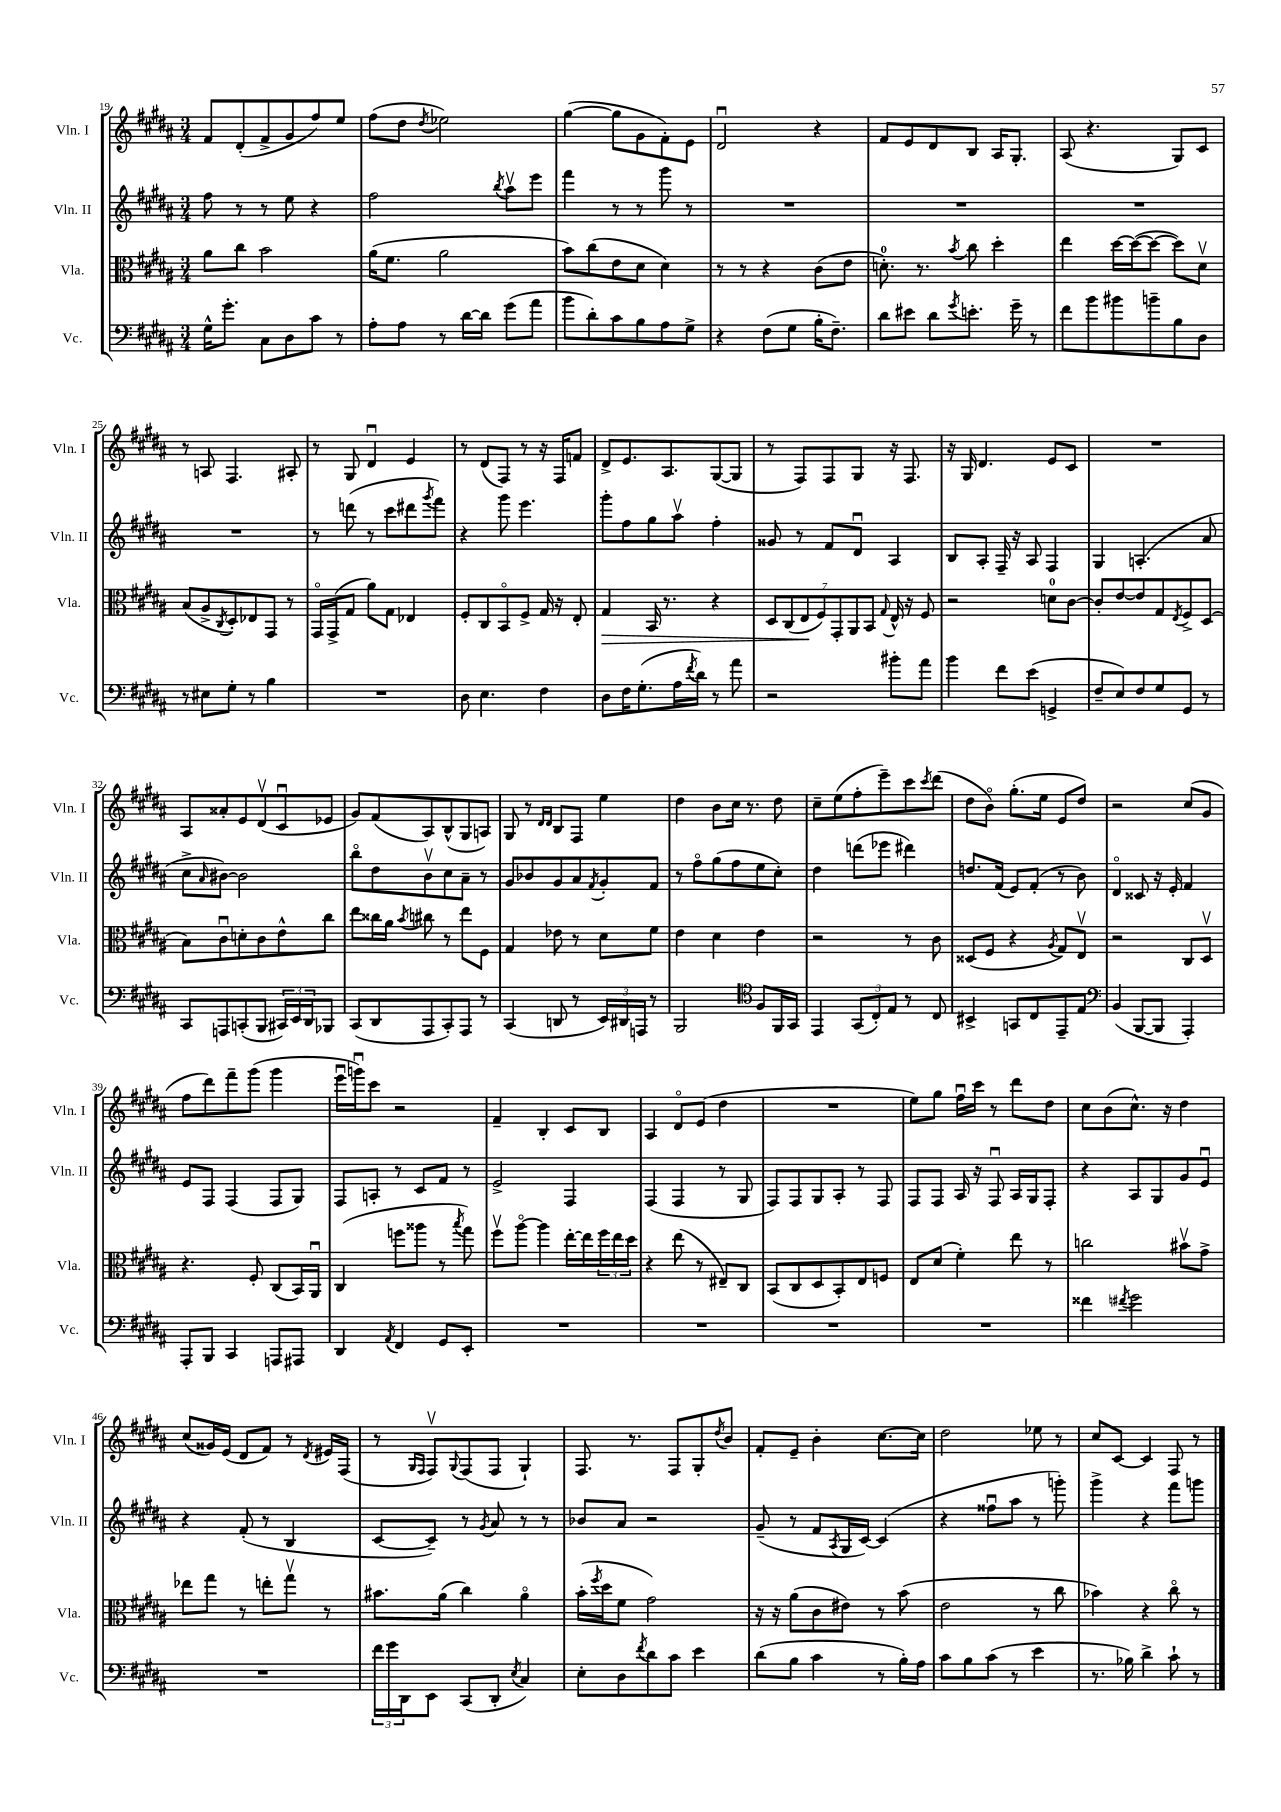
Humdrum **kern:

**kern	**kern	**dynam	**kern	**kern
*part4	*part3	*part3	*part2	*part1
*staff4	*staff3	*staff3	*staff2	*staff1
*I"Vc.	*I"Vla.	*	*I"Vln. II	*I"Vln. I
*I'Vc.	*I'Vla.	*	*I'Vln. II	*I'Vln. I
*clefF4	*clefC3	*	*clefG2	*clefG2
*k[f#c#g#d#a#]	*k[f#c#g#d#a#]	*	*k[f#c#g#d#a#]	*k[f#c#g#d#a#]
*M3/4	*M3/4	*	*M3/4	*M3/4
=19	=19	=19	=19	=19
16G#^^\KL	8a#\L	.	8ff#\	8f#/L
8.g#'\J	.	.	.	.
.	8cc#\J	.	8r	(8d#'/
8C#\L	2b\	.	8r	8f#^/
8D#\	.	.	8ee\	8g#/
8c#\J	.	.	4r	8ff#/)
8r	.	.	.	8ee/J
=20	=20	=20	=20	=20
8A#'\L	(16a#\KL	.	2ff#\	(8ff#\L
.	8.f#\J	.	.	.
8A#\J	.	.	.	8dd#\J
.	.	.	.	8qdd#/
8r	2a#\	.	.	2ee-X\)
[16d#\LL	.	.	.	.
16d#\JJ]	.	.	.	.
.	.	.	8qbb/	.
(8g#\L	.	.	8aa#v\L	.
8a#\J	.	.	8eee\J	.
=21	=21	=21	=21	=21
8b\L	8b\L)	.	4fff#\	([4gg#\
8d#'\)	(8cc#\	.	.	.
8c#\	8e\	.	8r	8gg#\L]
8B\	8d#\J	.	8r	8g#\
8A#\	4d#\)	.	8ggg#\	8f#'\)
8G#^\J	.	.	8r	8e\J
=22	=22	=22	=22	=22
4r	8r	.	2.r	2d#u/
.	8r	.	.	.
(8F#\L	4r	.	.	.
8G#\J	.	.	.	.
16B'\KL	(8c#\L	.	.	4r
8.F#~\J)	.	.	.	.
.	8e\J	.	.	.
=23	=23	=23	=23	=23
8d#\L	8.dn'\)	.	2.r	8f#/L
8e#X\J	.	.	.	8e/
.	8.r	.	.	.
8d#\L	.	.	.	8d#/
8qg#/	8qb/	.	.	.
8.en'\J	8cc#\	.	.	8B/J
.	4dd#'\	.	.	16A#/KL
16g#~\	.	.	.	8.G#'/J
8r	.	.	.	.
=24	=24	=24	=24	=24
8f#\L	4ee\	.	2.r	(8A#/
8b\	.	.	.	4.r
8b#X\	[16dd#\LL	.	.	.
.	(16dd#\J_	.	.	.
8bn~\	8dd#\J_	.	.	.
8B\	8dd#\L])	.	.	8G#/L)
8D#\J	8d#v\J	.	.	8c#/J
!!LO:LB:g=z
=25	=25	=25	=25	=25
8r	(8B/L	.	2.r	8r
8E#X\L	8A#^/	.	.	8An/
.	8qC#/	.	.	.
8G#'\J	8D#'/)	.	.	4.F#/
8r	8E-X/	.	.	.
4B\	8GG#/J	.	.	.
.	8r	.	.	8A#X'/
=26	=26	=26	=26	=26
2.r	16GG#/LL	.	8r	8r
.	(16GG#^/J	.	.	.
.	8G#/J	.	(8dddn\	8G#/
.	8a#\L)	.	8r	4d#u/
.	8G#\J	.	8ccc#\L	.
.	4E-X/	.	8ddd#X\	4e/
.	.	.	8qggg#/	.
.	.	.	8fff#\J)	.
=27	=27	=27	=27	=27
8D#\	8F#'/L	.	4r	8r
4.E\	8C#/	.	.	(8d#/L
.	8BB/	.	8ggg#\	8F#/J)
.	8F#^/J	.	4.eee\	8r
4F#\	16G#/	.	.	16r
.	16r	.	.	16F#/KL
.	8E'/	.	.	8fn/J
=28	=28	=28	=28	=28
!	!	!LO:HP:b	!	!
8D#\L	4G#/	>	8ggg#'\L	8d#^/L
16F#\K	.	.	8ff#\	8.e/
(8.G#'\	.	.	.	.
.	16BB/	.	8gg#\	.
.	8.r	.	.	8.A#/
16A#\L	.	.	8aa#v\J	.
8qf#/	.	.	.	.
16d#\JJ)	.	.	.	.
8r	4r	.	4ff#'\	([8G#/
8a#\	.	.	.	8G#/J]
=29	=29	=29	=29	=29
2r	14D#/L	.	8g##X/	8r
.	(14C#/	.	.	.
.	.	.	8r	8F#/L)
.	14E/	.	.	.
.	14F#/)	]	.	.
.	.	.	8f#/L	8F#/
.	14GG#'/	.	.	.
.	14AA#/	.	.	.
.	.	.	8d#u/J	8G#/J
.	14BB/J	.	.	.
.	8qqG#/	.	.	.
8b#X'\L	16E^^/	.	4A#/	16r
.	16r	.	.	8.F#/
8a#\J	8F#/	.	.	.
=30	=30	=30	=30	=30
4b\	2r	.	8B/L	16r
.	.	.	.	16G#/
.	.	.	8A#'/J	4.d#/
8f#\L	.	.	16F#~/	.
.	.	.	16r	.
(8e\J	.	.	8A#/	.
4GGn^/	8dn\L	.	4F#/	8e/L
.	[8c#\J	.	.	8c#/J
=31	=31	=31	=31	=31
8F#~/L	8c#'/L]	.	4G#/	2.r
8E/)	[8e/	.	.	.
8F#/	8e/]	.	(4.An'/	.
8G#/	8G#/	.	.	.
.	8qE/	.	.	.
8GG#/J	8F#^/	.	.	.
8r	(8D#/J	.	8a#/	.
!!LO:LB:g=z
=32	=32	=32	=32	=32
8CC#/L	8B\L)	.	8cc#^\L	8A#/L
.	.	.	16qqa#/	.
8AAAn/	8c#u\	.	[8b#X\J)	8a##X'/
(8CCn'/	8dn'\	.	2b#\]	8e/
8BBB/J	8c#\	.	.	(8d#v/
24CC#X/LL)	8e^^\	.	.	8c#u/
24EE/	.	.	.	.
24DD#/J	.	.	.	.
8BBB-X/J	8cc#\J	.	.	8e-X/J
=33	=33	=33	=33	=33
(8CC#/L	8ee\L	.	8bb\L	8g#/L)
8DD#/	16cc##X\L	.	8dd#\	(8f#/
.	16a#\JJ	.	.	.
.	8qb/	.	.	.
8AAA#/	8cc#X\	.	8bv\	8A#/)
8CC#'/)	8r	.	8cc#\	(8B^^/
8AAA#/J	8ee\L	.	8a#~\J	8G#/
8r	8F#\J	.	8r	8An/J)
=34	=34	=34	=34	=34
(4CC#/	4G#/	.	8g#/L	8G#/
.	.	.	8b-X/	8r
.	.	.	.	16qqd#/LL
.	.	.	.	16qqd#/JJ
8DDn/	8e-X\	.	8g#/	8B/L
8r	8r	.	8a#/	8F#/J
.	.	.	8qf#/	.
24EE/LL)	8d#\L	.	8g#'/	4ee\
24DD#X/	.	.	.	.
24AAAn/JJ	.	.	.	.
8r	8f#\J	.	8f#/J	.
=35	=35	=35	=35	=35
2BBB/	4e\	.	8r	4dd#\
.	.	.	8ff#\L	.
.	4d#\	.	(8gg#\	8b\L
.	.	.	8ff#\	16cc#\Jk
.	.	.	.	8.r
*clefC4	*	*	*	*
8F#/L	4e\	.	8ee\	.
16FF#/L	.	.	8cc#'\J)	8dd#\
16GG#/JJ	.	.	.	.
=36	=36	=36	=36	=36
4EE/	2r	.	4dd#\	8cc#~\L
.	.	.	.	(8ee\
(12GG#/L	.	.	(8dddn\L	8ff#'\
12C#'/)	.	.	.	.
.	.	.	8eee-X\J	8eee~\)
12E/J	.	.	.	.
8r	8r	.	4ddd#X\)	8ccc#\
.	.	.	.	8qccc#/
8C#/	8c#\	.	.	(8ddd#\J
=37	=37	=37	=37	=37
4BB#X^/	(8D##X/L	.	8.ddn/L	8dd#\L
.	8F#/J	.	.	8b\J)
.	.	.	(16f#/Jk	.
8GGn/L	4r	.	8e/L)	(8.gg#'\L
8C#/	.	.	(8f#'/J	.
.	.	.	.	16ee\Jk
.	8qA#/	.	.	.
8EE~/	8G#/L)	.	8r	8e/L
8E/J	8Ev/J	.	8b\)	8dd#/J)
=38	=38	=38	=38	=38
*clefF4	*	*	*	*
(4BB/	2r	.	4d#/	2r
[8BBB/L	.	.	8c##X/	.
8BBB/J]	.	.	16r	.
.	.	.	16e'/	.
4AAA#'/)	8C#/L	.	4f#/	(8cc#/L
.	8D#v/J	.	.	8g#/J
!!LO:LB:g=z
=39	=39	=39	=39	=39
8AAA#'/L	4.r	.	8e/L	8ff#\L
8BBB/J	.	.	8F#/J	8ddd#\)
4CC#/	.	.	(4F#/	8fff#~\
.	8F#'/	.	.	(8ggg#\J
8AAAn/L	(8C#/L	.	8F#/L	4ggg#\
8AAA#X/J	16BB/L)	.	8G#/J)	.
.	16AA#u/JJ	.	.	.
=40	=40	=40	=40	=40
4DD#/	(4C#/	.	8F#/L	16eeeu\LL
.	.	.	.	16gggnu\J)
.	.	.	8An'/J	8ccc#\J
8qAA#/	.	.	.	.
4FF#/	8ffn\L	.	8r	2r
.	8aa##X\J	.	8c#/L	.
8GG#/L	8r	.	8f#/J	.
.	8qbb/	.	.	.
8EE'/J	8gg#\)	.	8r	.
=41	=41	=41	=41	=41
2.r	8ff#v\L	.	2e^/	4f#~/
.	[8aa#\J	.	.	.
.	4aa#\]	.	.	4B'/
.	[16ee'\LL	.	4F#/	8c#/L
.	16ee\]	.	.	.
.	24ff#\	.	.	8B/J
.	24ee\	.	.	.
.	24dd#\JJ	.	.	.
=42	=42	=42	=42	=42
2.r	4r	.	(4F#/	4A#/
.	(8ee\	.	4F#/	8d#/L
.	8r	.	.	(8e/J
.	8E#X~/L)	.	8r	4dd#\
.	8C#/J	.	8G#/	.
=43	=43	=43	=43	=43
2.r	(8BB/L	.	8F#/L)	2.r
.	8C#/	.	8F#/	.
.	8D#/	.	8G#/	.
.	8BB'/)	.	8A#'/J	.
.	8E/	.	8r	.
.	8Fn/J	.	8F#/	.
=44	=44	=44	=44	=44
2.r	8E/L	.	8F#/L	8ee\L)
.	(8d#/J	.	8F#/J	8gg#\J
.	4f#'\)	.	16A#/	16ff#u\LL
.	.	.	16r	16ccc#\JJ
.	.	.	8F#u/	8r
.	8ee\	.	16A#/LL	8ddd#\L
.	.	.	16G#/J	.
.	8r	.	8F#'/J	8dd#\J
=45	=45	=45	=45	=45
4f##X\	2ccn\	.	4r	8cc#\L
.	.	.	.	(8b\
8qf#X/	.	.	.	.
2g#\	.	.	8A#/L	8.cc#^^\J)
.	.	.	8G#/	.
.	.	.	.	16r
.	8b#Xv\L	.	8g#/	4dd#\
.	8g#^\J	.	8eu/J	.
!!LO:LB:g=z
=46	=46	=46	=46	=46
2.r	8ee-X\L	.	4r	(8cc#/L
.	8gg#\J	.	.	16g##X/L)
.	.	.	.	(16e/JJ
.	8r	.	(8f#'/	8d#/L
.	8een'\L	.	8r	8f#/J)
.	8gg#v\J	.	4B/	8r
.	.	.	.	8qd#/
.	8r	.	.	16e#X/LL
.	.	.	.	(16F#/JJ
=47	=47	=47	=47	=47
24f#\LL	8.b#X\L	.	[8c#/L	8r
24g#\	.	.	.	.
24DD#\J	.	.	.	.
.	.	.	.	16qqG#/LL
.	.	.	.	16qqF#/JJ
8EE\J	.	.	8c#~/J])	8F#v/L)
.	(16a#\Jk	.	.	.
.	.	.	.	8qqG#/
(8CC#/L	4cc#\)	.	8r	(8F#/
.	.	.	8qg#/	.
8DD#'/J	.	.	8a#/	8F#/J
8qE/	.	.	.	.
4C#/)	4a#\	.	8r	4G#`/)
.	.	.	8r	.
=48	=48	=48	=48	=48
8E'\L	(16b'\LL	.	8b-X/L	8.F#/
.	8qff#/	.	.	.
.	16dd#\J	.	.	.
8D#\	8f#\J	.	8a#/J	.
.	.	.	.	8.r
8qf#/	.	.	.	.
8d#\	2g#\)	.	2r	.
8c#\J	.	.	.	8F#/L
4e\	.	.	.	8G#'/
.	.	.	.	8qdd#/
.	.	.	.	8b/J
=49	=49	=49	=49	=49
(8d#\L	16r	.	(8g#~/	8f#'/L
.	16r	.	.	.
8B\J	(8a#\L	.	8r	8e~/J
4c#\	8c#\	.	8f#/L	4b'\
.	.	.	8qA#/	.
.	8e#X\J)	.	16G#/L	.
.	.	.	[16c#/JJ)	.
8r	8r	.	(4c#/]	[8.cc#\L
16B'\LL)	(8b\	.	.	.
16A#\JJ	.	.	.	16cc#\Jk]
=50	=50	=50	=50	=50
8c#\L	2e\	.	4r	2dd#\
8B\	.	.	.	.
(8c#\J	.	.	8ff##Xu\L	.
8r	.	.	8aa#\J	.
4e\	8r	.	8r	8ee-X\
.	8cc#\	.	8gggn'\)	8r
=51	=51	=51	=51	=51
8.r	4b-X\)	.	4ggg#^\	8cc#/L
.	.	.	.	[8c#/J
16B-X\)	.	.	.	.
4d#^\	4r	.	4r	4c#/]
8c#`\	8cc#\	.	8fff#\L	8F#/
8r	8r	.	8gggn\J	8r
==	==	==	==	==
*-	*-	*-	*-	*-
